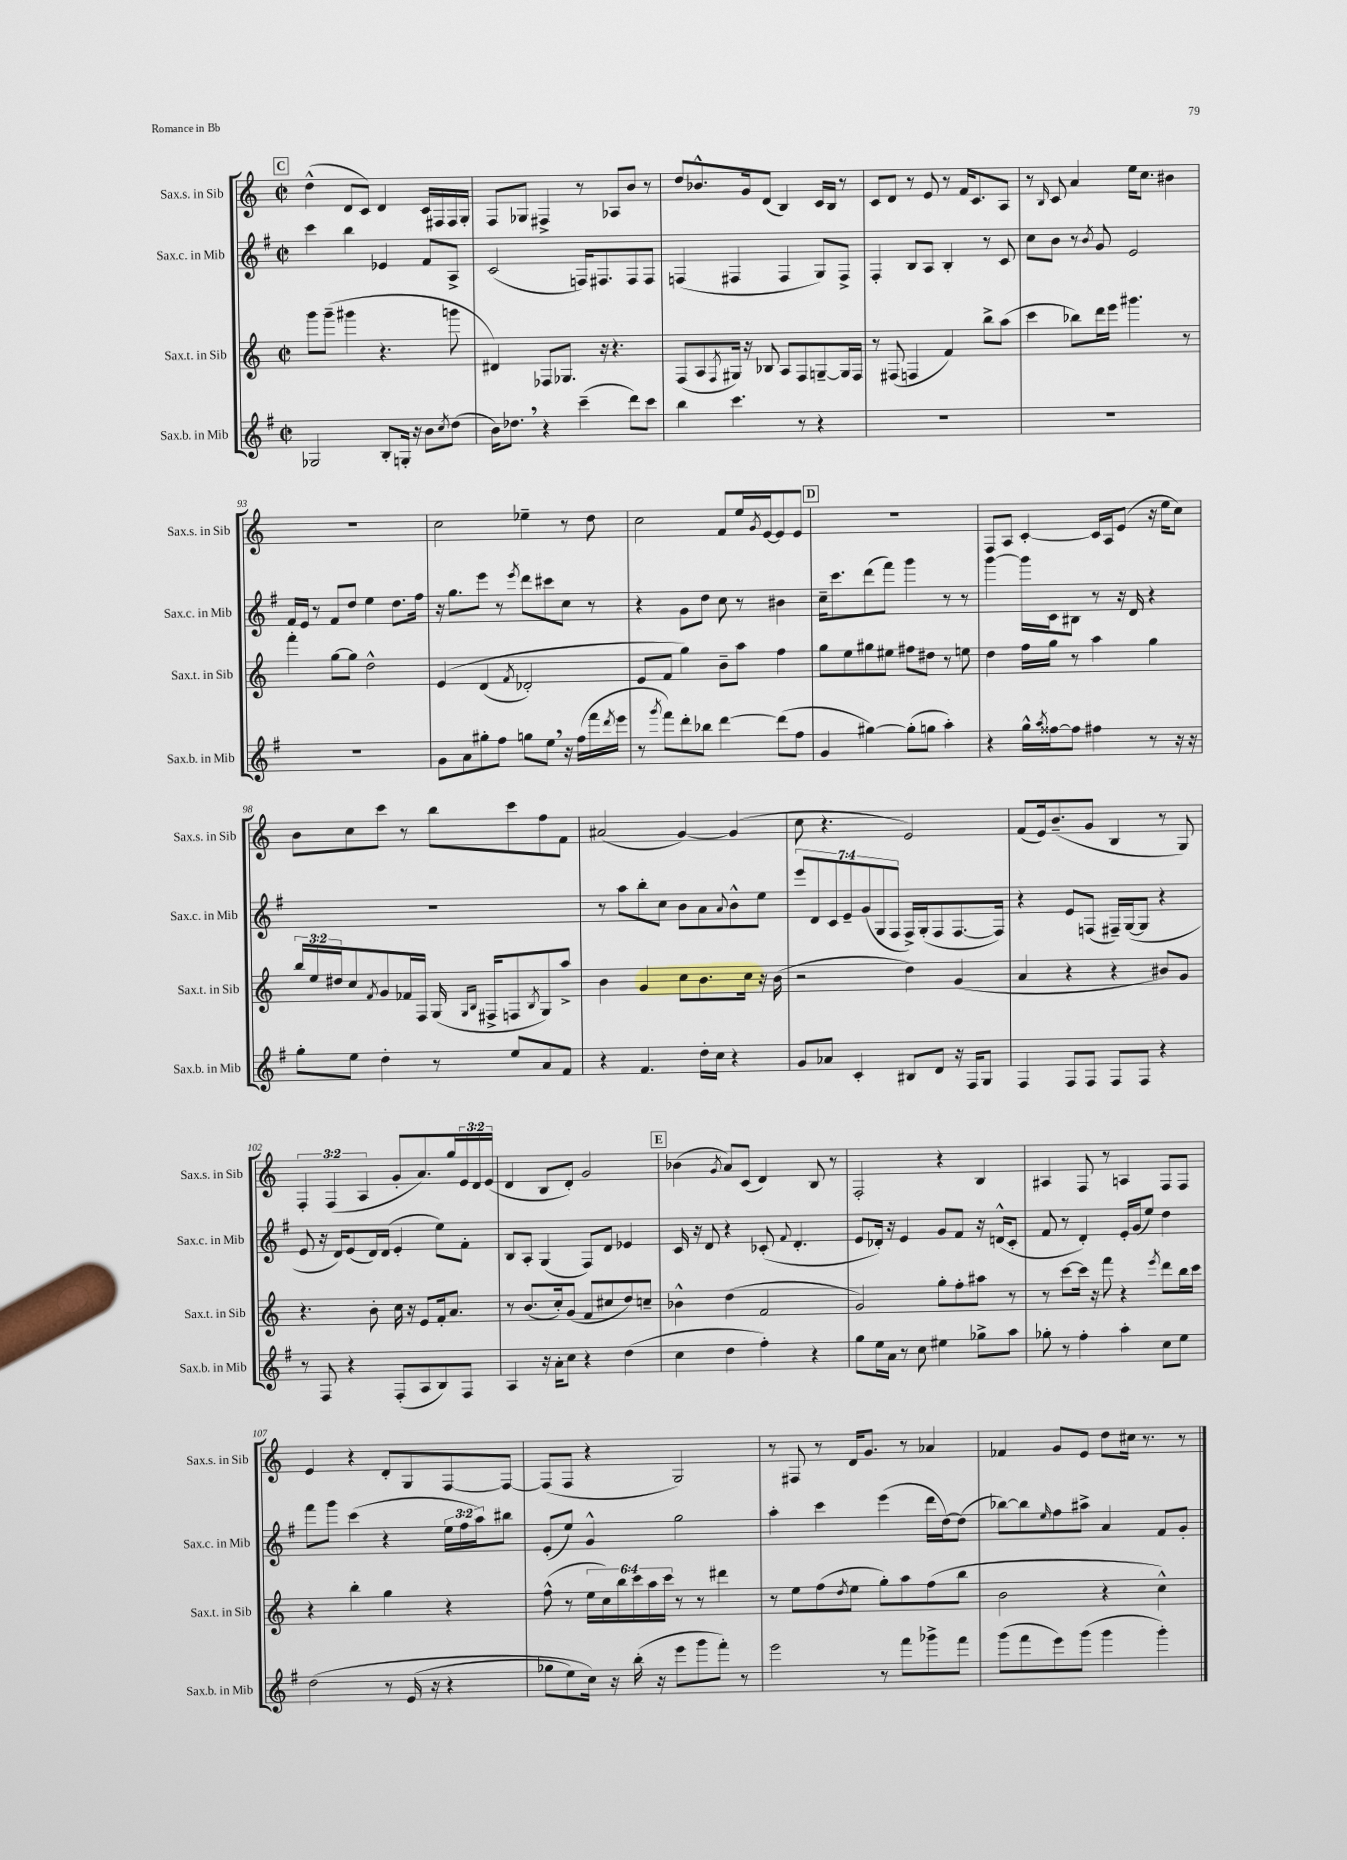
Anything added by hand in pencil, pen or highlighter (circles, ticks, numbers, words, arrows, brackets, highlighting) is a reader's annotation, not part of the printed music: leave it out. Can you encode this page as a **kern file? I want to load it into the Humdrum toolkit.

**kern	**kern	**kern	**kern
*part4	*part3	*part2	*part1
*staff4	*staff3	*staff2	*staff1
*I"Sax.b. in Mib	*I"Sax.t. in Sib	*I"Sax.c. in Mib	*I"Sax.s. in Sib
*I'Sax.b. in Mib	*I'Sax.t. in Sib	*I'Sax.c. in Mib	*I'Sax.s. in Sib
*clefG2	*clefG2	*clefG2	*clefG2
*k[f#]	*k[]	*k[f#]	*k[]
*M2/2	*M2/2	*M2/2	*M2/2
*met(c|)	*met(c|)	*met(c|)	*met(c|)
!!LO:REH:place=s1:t=C
=88	=88	=88	=88
2G-X/	8ggg\L	4ccc\	(4dd^^\
.	(8ggg~\J	.	.
.	4ggg#X\	4bb\	8d/L
.	.	.	8c/J)
8B'/L	4.r	4e-X/	4d/
16Gn'/Jk	.	.	.
16r	.	.	.
8b\L	.	8f#/L	16c/LL
.	.	.	16F#X/
8qcc/	.	.	.
(8dd\J	8gggn\	8A^/J	16F#/
.	.	.	16G'/JJ
=89	=89	=89	=89
16b\KL)	4d#X/)	(2c/	8F/L
8.dd-X,\J	.	.	.
.	.	.	8G-X/J
4r	8F-X/L	.	4F#X^/
.	8.G-X/J	.	.
(4ccc~\	.	16Fn/KL)	8r
.	16r	8.F#X/	.
.	4.r	.	8A-X/L
8ddd\L)	.	8F#/	8b/J
8ccc\J	.	8F#/J	8r
=90	=90	=90	=90
4bb\	(8F/L	(4Fn/	8dd/L
.	8A/	.	8.b-X^^/
.	8qF/	.	.
4.ccc\	16G#X/Jk)	4F#X/	.
.	16r	.	16g/k
.	8B-X/	.	(8d/J
.	8A/L	4F#/	4B/)
8r	8F/	.	.
4r	[8Gn~/	8G/L)	16c/LL
.	.	.	16B/JJ
.	16G/L]	8F#^/J	8r
.	16F/JJ	.	.
=91	=91	=91	=91
1r	8r	4F#'/	8c/L
.	(8F#X/	.	8d/J
.	4Fn/	8B/L	8r
.	.	8A/J	8e/
.	4f/)	4B'/	8r
.	.	.	16f/KL
.	.	.	8.c/
.	8bb^\L	8r	.
.	(8aa\J	8c/	8A/J
=92	=92	=92	=92
1r	4ccc\	8cc\L	8r
.	.	.	16qqB/
.	.	8b\J	8c/
.	8bb-X\L)	8r	4a/
.	.	8qb/	.
.	16ddd\L	8g/	.
.	16eee\JJ	.	.
.	4.ggg#X\	2e/	16ee\KL
.	.	.	8.cc\J
.	.	.	4b#X\
.	8r	.	.
!!LO:LB:g=z
=93	=93	=93	=93
1r	4fff'\	16f#/LL	1r
.	.	16e/JJ	.
.	.	8r	.
.	[8gg\L	8f#/L	.
.	8gg\J]	8dd/J	.
.	2dd^^\	4ee\	.
.	.	8.dd\L	.
.	.	16ff#\Jk	.
=94	=94	=94	=94
8g\L	(4e/	16r	2cc\
.	.	8.gg\L	.
8a\	.	.	.
8gg#X'\	(4d/	8eee\J	.
8ff#\J	.	8r	.
.	8qf/	8qeee/	.
8ggn\L	2d-X'/)	8ddd\L	4ee-X~\
8ee,\J	.	8ccc#X\	.
16r	.	8cc\J	8r
(16ff#\LL	.	.	.
16fff#\	.	8r	8dd\
8qddd/	.	.	.
16eee\JJ	.	.	.
=95	=95	=95	=95
8r	8e/L	4r	2cc\
8qggg/	.	.	.
8fff#\L)	8f/J	.	.
8ddd'\	4gg\)	8g\L	.
8bb-X\J	.	8dd\J	.
[4ddd\	8b~\L	8cc\	8f/L
.	8aa\J	8r	16ee/L
.	.	.	8qg/
.	.	.	[16e/J
(8ddd\L]	4ff\	4b#X\	8e/]
8ff#\J	.	.	8e/J
!!LO:REH:place=s1:t=D
=96	=96	=96	=96
4g/	8gg\L	16cc~\KL	1r
.	.	8.ccc\	.
.	8ee\	.	.
[4gg#X\)	8gg#X\	(8ddd\	.
.	8ee#X\J	8fff#\J)	.
(8gg#'\L]	8ff#X\L	4ggg\	.
8ggn\J	8dd#X\J	.	.
4aa'\)	8r	8r	.
.	8een\	8r	.
=97	=97	=97	=97
4r	4dd\	[4ggg\	8F/L
.	.	.	8A/J
16gg^^\LL	16ff\LL	16ggg\LL]	[4c'/
8qaa/	.	.	.
[16ff##X\J	16gg\JJ	16c\J	.
8ff##\J]	8r	8B#X\J	.
4ff#X\	4aa\	8r	16c/LL]
.	.	.	16A/J
.	.	16r	(8e/J
.	.	16d/	.
8r	4gg\	4r	16r
.	.	.	16ee\KL
16r	.	.	8cc\J)
16r	.	.	.
!!LO:LB:g=z
=98	=98	=98	=98
8gg'\L	24bb/LL	1r	8b\L
.	24ee/	.	.
.	24dd#X/J	.	.
8ee\J	8cc/	.	8cc\
.	8qf/	.	.
4dd'\	8g/	.	8ccc\J
.	16f-X/L	.	8r
.	16F/JJ	.	.
8r	(16G/	.	8bb\L
.	16qqG/LL	.	.
.	16qqB/JJ	.	.
.	16F#X^/KL	.	.
8ee/L	8Fn/	.	8ccc\
.	8qB/	.	.
8a/	8G/)	.	8ff\
8f#/J	8aa^/J	.	8f\J
=99	=99	=99	=99
4r	4b\	8r	(2a#X/
.	.	8aa\L	.
4.f#/	4g/	8bb'\	.
.	.	8cc\J	.
.	8cc\L	8b\L	[4g/)
16dd'\LL	8.b\	8a\	.
16cc\JJ	.	.	.
.	.	8qqa/	.
4r	.	8b^^\	(4g/]
.	16cc\Jk	.	.
.	16r	8ee\J	.
.	(16b\	.	.
=100	=100	=100	=100
8g/L	2r	14eee/L	8cc\
.	.	14d/	.
8a-X/J	.	.	4.r
.	.	14c/	.
.	.	14e~/	.
4c'/	.	.	.
.	.	(14g/	.
.	.	14G/	.
.	.	14F#/J	.
8B#X/L	4dd\)	16F#^/LL)	2e/)
.	.	(16G'/J	.
8d/J	.	8F#/	.
16r	(4g/	[8.F#/	.
16F#/KL	.	.	.
8G/J	.	.	.
.	.	16F#/Jk])	.
=101	=101	=101	=101
4F#/	4a/	4r	(8f/L
.	.	.	16e/k)
.	.	.	(8.b~/
8F#/L	4r	8e/L	.
8F#/J	.	(8Fn/J	8g/J
8F#/L	4r	16F#X~/LL)	4B/
.	.	([16G/J	.
8F#/J	.	8G/J]	.
4r	8b#X/L)	4r	8r
.	8g/J	.	8G/)
!!LO:LB:g=z
=102	=102	=102	=102
8r	4.r	8e/	6F'/
8F#/	.	16r	.
.	.	.	(6F/
.	.	16d/KL)	.
4r	.	(8e/	.
.	.	.	6A/
.	8b'\	16d/L)	.
.	.	(16d/JJ	.
(8F#'/L	16cc\	4e'/	8g'/L
.	16r	.	.
8A/	8e/L	.	8.a/)
8B/)	16f'/k	8ee\L)	.
.	8.a/J	.	16gg/L
8F#/J	.	8f#'\J	24e/
.	.	.	24d/
.	.	.	(24e/JJ
=103	=103	=103	=103
4A/	8r	8B/L	4d/
.	(8.b/L	8A'/J	.
16r	.	(4G/	8B/L
16a'\KL	16cc'/k)	.	.
8cc\J	(8g/J	.	8d'/J)
4r	8f/L	8F#/L)	2g/
.	8cc#X/	8d/J	.
(4dd\	8dd/)	4e-X/	.
.	8ccn~/J	.	.
!!LO:REH:place=s1:t=E
=104	=104	=104	=104
4cc\	4b-X^^\	16c/	(4b-X\
.	.	16r	.
.	.	8d/	.
.	.	.	8qg/
4dd\	(4dd\	4r	8a/L)
.	.	.	(8c/J
4ff#'\)	2f/	(8c-X'/	4d/)
.	.	8qqf#/	.
.	.	4.d'/	.
4r	.	.	8B/
.	.	.	8r
=105	=105	=105	=105
8gg\L	2g/)	8e/L	2F'/
16ee\L	.	16d-X'/Jk)	.
16a\JJ	.	16r	.
8r	.	4e/	.
8cc\	.	.	.
4ee#X\	8gg'\L	8g/L	4r
.	8ff'\	8f#/J	.
8gg-X^\L	8aa#X\J	16r	4B/
.	.	(16dn^^/KL	.
8aa\J	8r	8c'/J	.
=106	=106	=106	=106
8gg-X'\	8r	8f#/	4A#X/
8r	[8ccc\L	8r	.
4ff#'\	16ccc\Jk]	4d'/)	8F/
.	16r	.	.
.	8fff\	.	8r
4aa'\	4r	16e'/LL	4An/
.	.	(16g/J	.
.	.	8ee/J)	.
.	8qeee/	.	.
8cc\L	8ddd\L	4dd\	8F/L
8ee\J	16bb\L	.	8F/J
.	16ccc\JJ	.	.
!!LO:LB:g=z
=107	=107	=107	=107
(2dd\	4r	8fff#\L	4e/
.	.	8ggg\J	.
.	4bb'\	(4ccc\	4r
8r	4gg\	4r	8d'/L
(16e/	.	.	8G/
16r	.	.	.
4r	4r	24ee\LL	[8F/
.	.	24ff#\	.
.	.	24aa\J)	.
.	.	8bb#X\J	8F/J_
=108	=108	=108	=108
8gg-X\L	(8ff^^\	(8e'/L	(8F/L]
8ee\)	8r	8ee/J)	8F/J
16cc\Jk)	24ee\LL	4g^^/	4r
.	24cc\)	.	.
16r	.	.	.
.	24bb\	.	.
(16bb'\	24ccc\	.	.
.	24aa\	.	.
16r	.	.	.
.	24ccc\JJ	.	.
8eee\L	8r	2gg\	2G/)
8ggg\	8r	.	.
8fff#'\J)	4ddd#X\	.	.
8r	.	.	.
=109	=109	=109	=109
2eee\	8r	4aa'\	8r
.	8ee\L	.	8F#X/
.	(8ff\	4ccc\	8r
.	8qdd/	.	.
.	8ee\J	.	16d/KL
.	.	.	8.g/J
8r	8gg'\L)	(4eee\	.
8fff#\L	8aa\	.	8r
8ggg-X^\	(8ff\	16ddd\LL	4a-X/
.	.	[16dd\J)	.
8fff#\J	8bb\J	(8dd\J]	.
=110	=110	=110	=110
(8ggg\L	2b\	[8bb-X\L)	4f-X/
8fff#\	.	8bb-\]	.
.	.	16qqee/	.
8eee\)	.	8ff#\	8g/L
(8ggg\J	.	8aa#X^\J	8e/J
4ggg\	4r	4a/	8dd\L
.	.	.	16cc#X\Jk
.	.	.	8.r
4ggg'\)	4cc^^\)	8f#/L	.
.	.	8g'/J	8r
==	==	==	==
*-	*-	*-	*-
